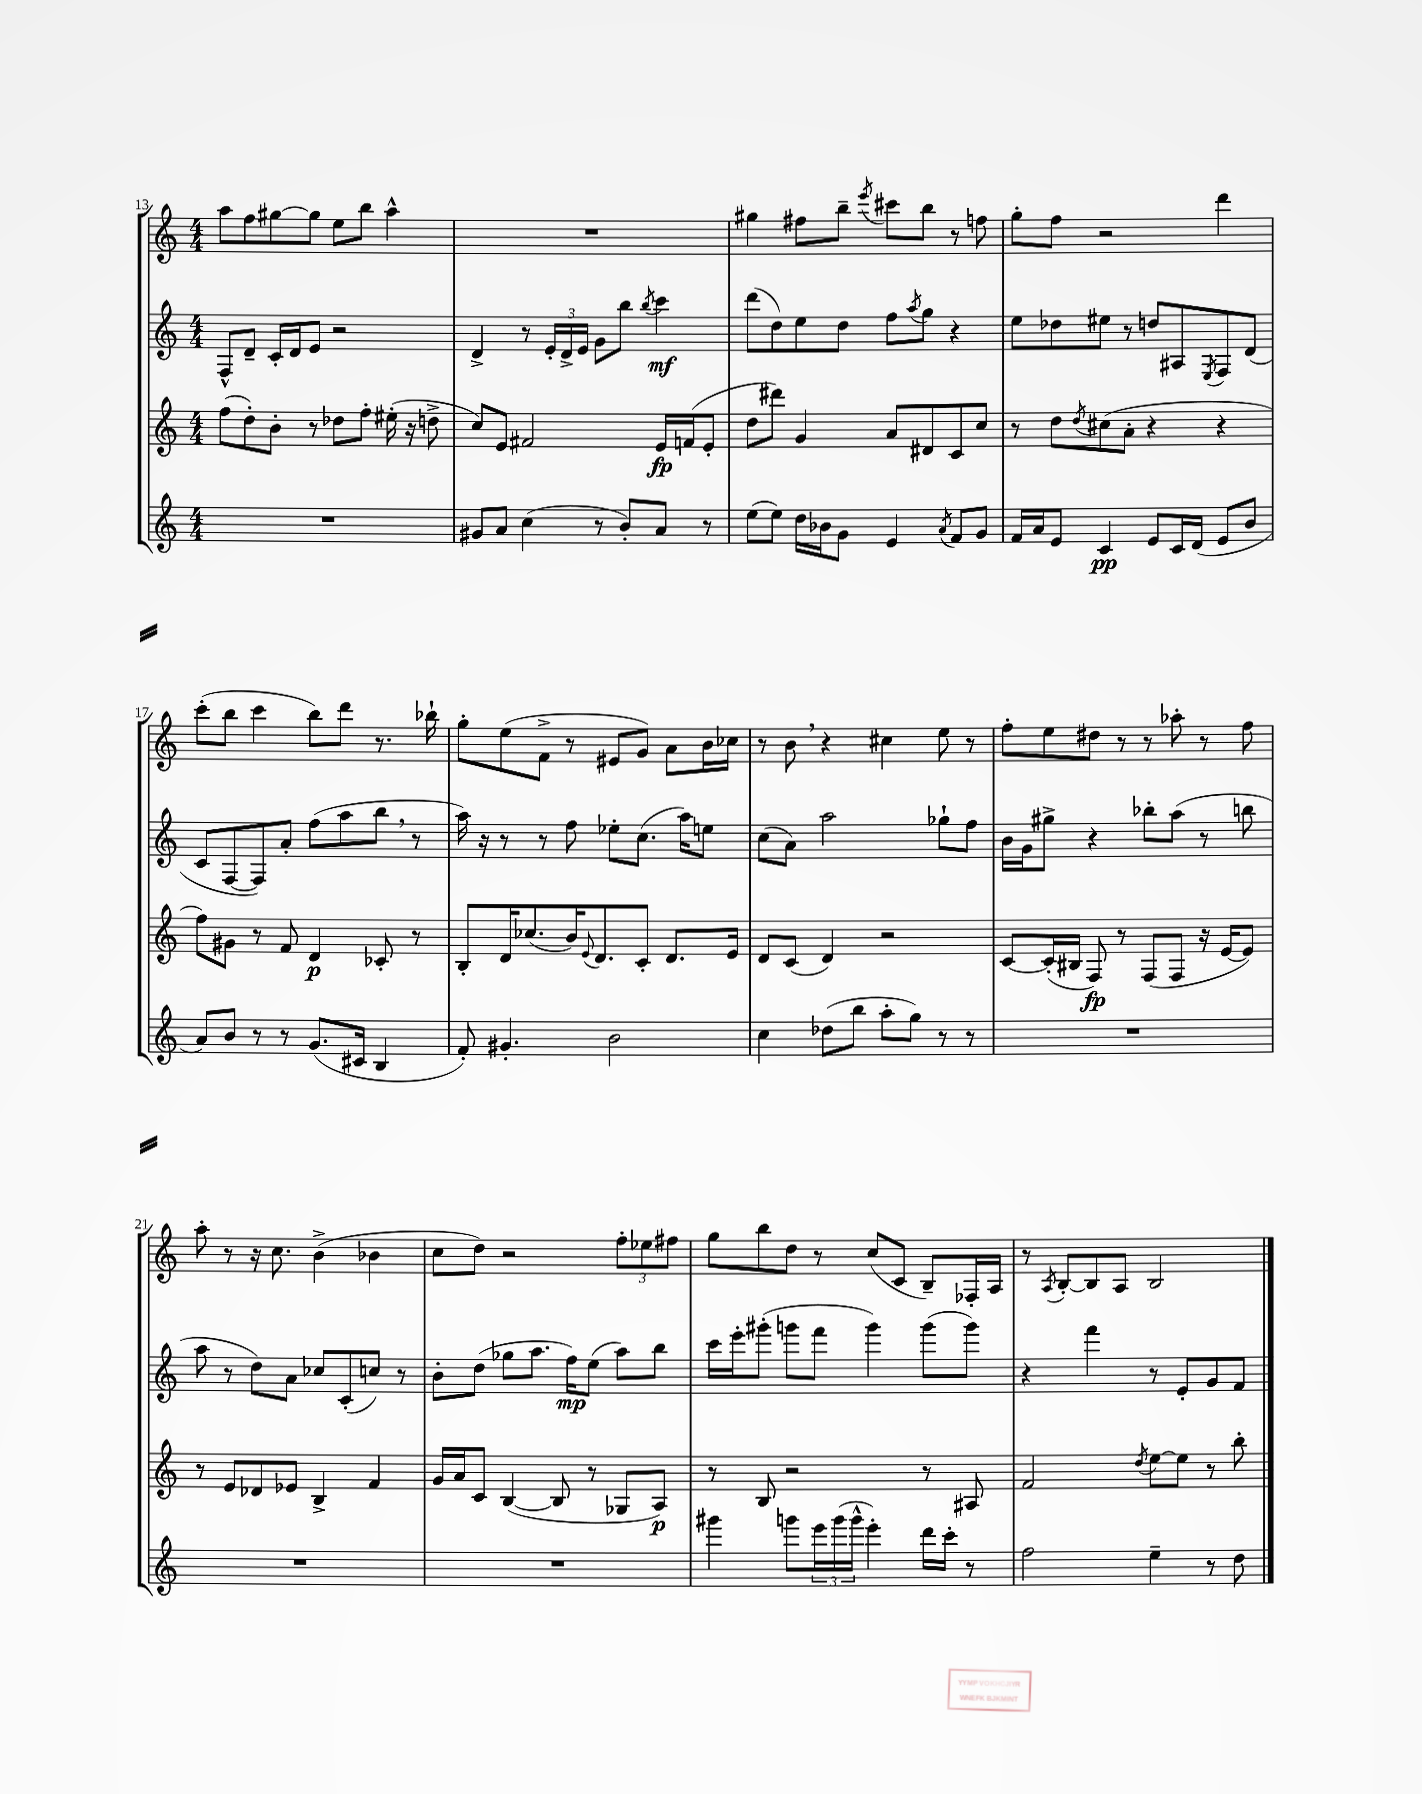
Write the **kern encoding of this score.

**kern	**kern	**kern	**kern
*staff4	*staff3	*staff2	*staff1
*clefG2	*clefG2	*clefG2	*clefG2
*k[]	*k[]	*k[]	*k[]
*M4/4	*M4/4	*M4/4	*M4/4
1r	(8ff	8F^^	8aa
.	8dd')	8d~	8ff
.	8b'	16c'	[8gg#
.	.	16d	.
.	8r	8e	8gg#]
.	8dd-	2r	8ee
.	8ff'	.	8bb
.	(16ee#'	.	4aa^^
.	16r	.	.
.	8dd^	.	.
=	=	=	=
8g#	8cc)	4d^	1r
8a	8e	.	.
(4cc	2f#	8r	.
.	.	24e'	.
.	.	24d^	.
.	.	24e	.
8r	.	8g	.
8b')	.	8bb	.
.	.	8qbb	.
8a	16e	4ccc	.
.	(16f	.	.
8r	8e'	.	.
=	=	=	=
(8ee	8dd	(8ddd	4gg#
8ee)	8ddd#)	8dd)	.
16dd	4g	8ee	8ff#
16b-	.	.	.
8g	.	8dd	8bb~
.	.	.	8qeee
4e	8a	8ff	8ccc#
.	.	8qaa	.
.	8d#	8gg	8bb
8qa	.	.	.
8f	8c	4r	8r
8g	8cc	.	8ff
=	=	=	=
16f	8r	8ee	8gg'
16a	.	.	.
8e	8dd	8dd-	8ff
.	8qdd	.	.
4c	(8cc#	8ee#	2r
.	8a'	8r	.
8e	4r	8dd	.
16c	.	8A#	.
(16d	.	.	.
.	.	8qE	.
8e	4r	8F	4ddd
8b	.	(8d	.
=	=	=	=
8a)	8ff)	8c	(8ccc'
8b	8g#	[8F	8bb
8r	8r	8F])	4ccc
8r	8f	8a'	.
(8.g	4d	(8ff	8bb)
.	.	8aa	8ddd
16c#	.	.	.
4B	8c-'	8bb	8.r
.	8r	8r	.
.	.	.	16bb-`
=	=	=	=
8f')	8B'	16aa)	8gg'
.	.	16r	.
4.g#'	16d	8r	(8ee
.	(8.cc-	.	.
.	.	8r	8f^
.	16b)	8ff	8r
.	8qqe	.	.
.	8.d	.	.
2b	.	8ee-'	8e#
.	8c'	(8.cc	8g)
.	8.d	.	8a
.	.	16aa)	.
.	.	8ee	16b
.	16e	.	16cc-
=	=	=	=
4cc	8d	(8cc	8r
.	(8c	8a)	8b
(8dd-	4d)	2aa	4r
8bb	.	.	.
8aa'	2r	.	4cc#
8gg)	.	.	.
8r	.	8gg-`	8ee
8r	.	8ff	8r
=	=	=	=
1r	[8c	16b	8ff'
.	.	16g	.
.	(16c']	8gg#^	8ee
.	16B#	.	.
.	8F)	4r	8dd#
.	8r	.	8r
.	(8F	8bb-'	8r
.	8F	(8aa	8aa-'
.	16r	8r	8r
.	[16e	.	.
.	8e])	8bb	8ff
=	=	=	=
1r	8r	8aa	8aa'
.	8e	8r	8r
.	8d-	8dd)	16r
.	.	.	8.cc
.	8e-	8a	.
.	4B^	8cc-	(4b^
.	.	(8c'	.
.	4f	8cc)	4b-
.	.	8r	.
=	=	=	=
1r	16g	8b'	8cc
.	16a	.	.
.	8c	(8dd	8dd)
.	([4B	8gg-	2r
.	.	8.aa	.
.	8B]	.	.
.	.	16ff)	.
.	8r	(8ee	.
.	8G-	8aa)	12ff'
.	.	.	12ee-
.	8A)	8bb	.
.	.	.	12ff#
=	=	=	=
4ggg#	8r	16ccc	8gg
.	.	16eee'	.
.	8B	(8ggg#'	8bb
8ggg	2r	8ggg	8dd
24eee	.	8fff	8r
(24ggg	.	.	.
24ggg^^	.	.	.
4eee')	.	4ggg)	(8cc
.	.	.	8c
16ddd	8r	(8ggg	8B~)
16ccc'	.	.	.
8r	8A#	8ggg)	16F-'
.	.	.	16A
=	=	=	=
2ff	2f	4r	8r
.	.	.	8qA
.	.	.	[8B'
.	.	4fff	8B]
.	.	.	8A
.	8qdd	.	.
4ee~	[8ee	8r	2B
.	8ee]	8e'	.
8r	8r	8g	.
8dd	8bb'	8f	.
==	==	==	==
*-	*-	*-	*-
